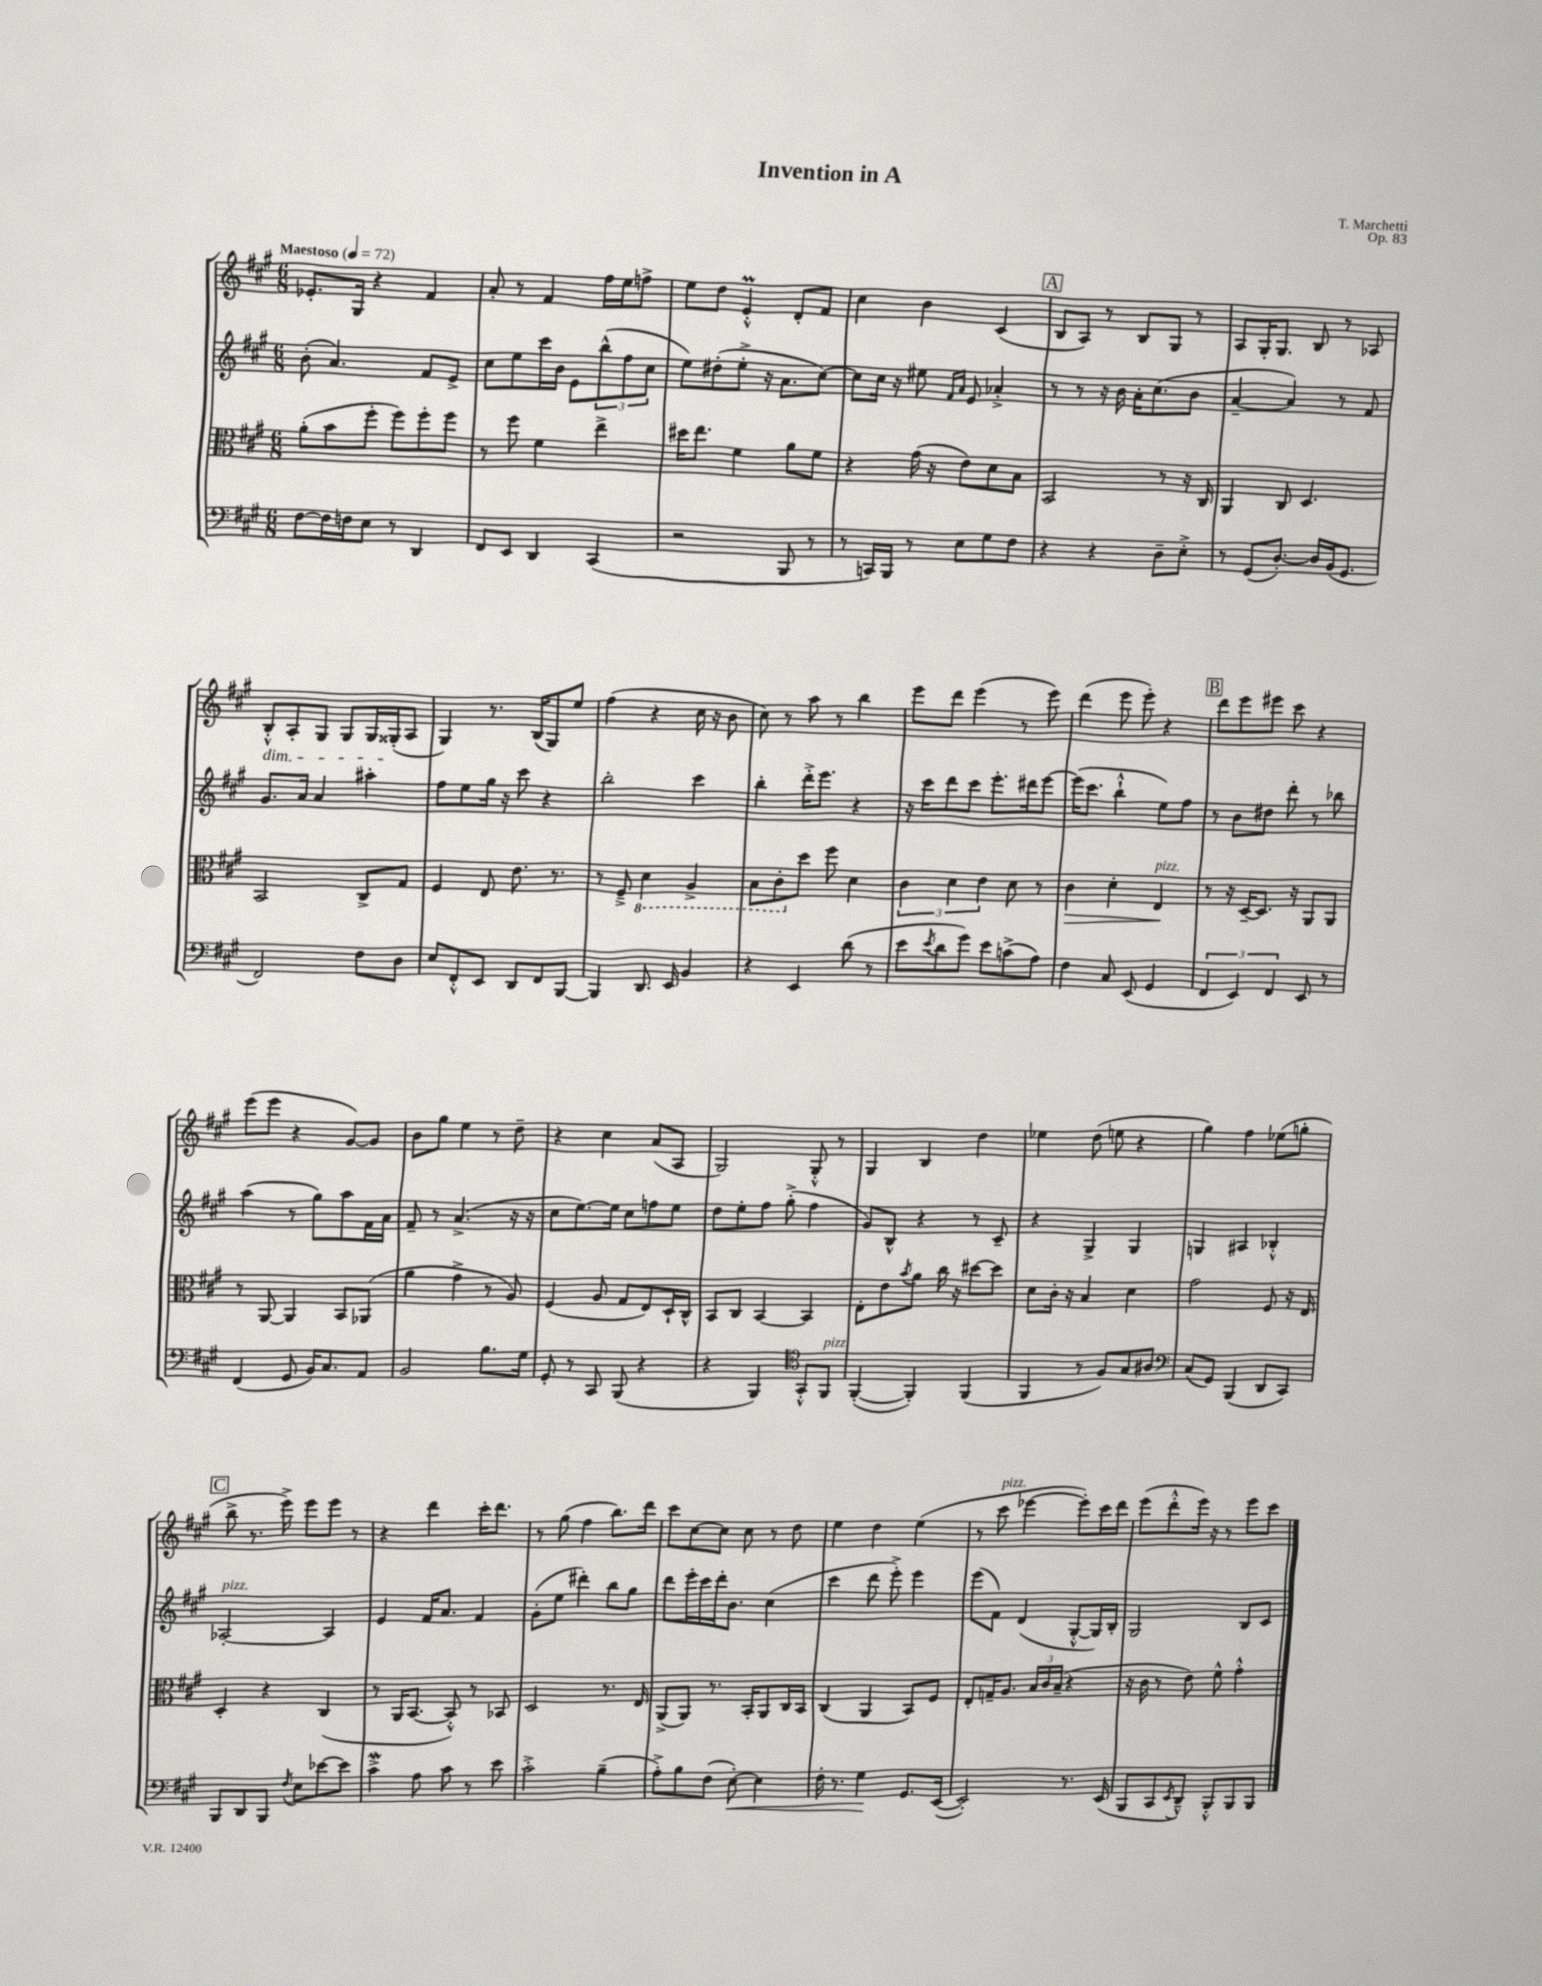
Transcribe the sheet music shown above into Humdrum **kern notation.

**kern	**kern	**kern	**kern
*staff4	*staff3	*staff2	*staff1
*clefF4	*clefC3	*clefG2	*clefG2
*k[f#c#g#]	*k[f#c#g#]	*k[f#c#g#]	*k[f#c#g#]
*M6/8	*M6/8	*M6/8	*M6/8
*MM72	*MM72	*MM72	*MM72
[8F#	(8a'	(8b'	8.e-'
16F#]	8b	4.a)	.
16F	.	.	16G#
8E	8ff#'	.	4r
8r	8ff#)	.	.
4DD	8ff#'	8f#	4f#
.	8ff#	8e^	.
=	=	=	=
8FF#	8r	8cc#	8a'
8EE	8ff#	8ee	8r
4DD	4f#	16ccc#	4f#
.	.	16b	.
.	.	8e	.
(4CC#	4ee^	(12bb^^	16ff#
.	.	.	16ee
.	.	12ff#	.
.	.	.	8ff^
.	.	12cc#	.
=	=	=	=
2r	16dd#	8ee)	8ee
.	8.ee	.	.
.	.	(8dd#'	8dd
.	4f#	8ee'^	4e'^^
.	.	16r	.
.	.	8.a	.
8BBB	8a	.	8d'
8r	8f#	[8cc#)	8f#
=	=	=	=
8r	4r	8cc#]	4cc#
16CC)	.	16cc#	.
16BBB	.	16r	.
8r	(16g#	8ee#	4b
.	16r	.	.
.	.	16qqf#	.
.	.	16qqa	.
8E	8e)	8e	.
8G#	8d	4a-'^	(4c#
8F#	8B	.	.
=	=	=	=
4r	2BB	8r	8B
.	.	8r	8A)
4r	.	16r	8r
.	.	16b	.
.	.	16a'	8B
.	.	(8.cc#	.
8D~	8r	.	8G#
8E'^	16r	8b	8r
.	16C#	.	.
=	=	=	=
8r	4AA	[4a~	8A
(8GG#	.	.	16G#'
.	.	.	8.G#
[8.D')	8C#	4a])	.
.	4.D	.	8B
16D]	.	.	.
(16BB	.	8r	8r
8.GG#	.	.	.
.	.	8f#	8A-
=	=	=	=
2FF#)	2BB	8.g#	8B'^^
.	.	.	8A'
.	.	16a	.
.	.	4a	8G#
.	.	.	8G#
8F#	8C#^	4aa#'	16G#
.	.	.	(16G##'
8D	8G#	.	8A
=	=	=	=
8E	4F#	8ff#	4G#)
8FF#'^^	.	8ee	.
8EE	8E	16gg#	8.r
.	.	16r	.
8DD	8.e	8ccc#	.
.	.	.	(16B
8FF#	.	4r	8G#)
.	8.r	.	.
[8BBB	.	.	8ee
=	=	=	=
4BBB]	8r	2bb'	(4ff#
.	8F#~^	.	.
8.DD	4D	.	4r
16EE	.	.	.
4BB	4AA^	4ccc#	16cc#
.	.	.	16r
.	.	.	8b
=	=	=	=
4r	8BB	4bb'	8cc#)
.	8C#'	.	8r
4EE	8dd	16ddd'^	8aa
.	.	8.eee	.
.	8ff#	.	8r
(8d	4d	4r	4bb
8r	.	.	.
=	=	=	=
8e	6c#	16r	8eee
.	.	16ccc#	.
8qe	.	.	.
8d	.	8ddd	8ddd
.	6d	.	.
8g#)	.	8ccc#	(4eee
.	6e	.	.
8e	.	8.eee'	.
(8c^	8d	.	8r
.	.	16ddd#	.
8A)	8r	[8eee	8eee)
=	=	=	=
4F#	4c#	(16eee]	(4ddd
.	.	8.ccc#	.
8C#	4d'	4bb`^^	8eee
(8EE	.	.	8eee')
4GG#	4E	8ee)	4r
.	.	8ff#	.
=	=	=	=
6FF#	8r	8r	8ddd
.	16r	8b	8eee
6EE)	.	.	.
.	[16D~	.	.
.	8.D]	8dd#	8eee#
6FF#	.	.	.
.	.	8ddd'	8ccc#
.	16r	.	.
8EE	8AA	8r	4r
8r	8AA	8bb-	.
=	=	=	=
(4FF#	8r	(4aa	(8eee
.	[8AA	.	8eee
8GG#	4AA]	8r	4r
16BB)	.	8gg#)	.
8.C#	.	.	.
.	8BB	8aa	[8g#)
8AA	(8AA-	16f#	8g#]
.	.	16a	.
=	=	=	=
2BB	4a	8f#~	8b
.	.	8r	8gg#
.	4g#^	(4.a^	4ee
8.B	8r	.	8r
.	8A)	16r	8dd~
16G#	.	16r	.
=	=	=	=
8GG#'	(4F#	8cc#	4r
8r	.	[8.ee)	.
8CC#	8A	.	4cc#
.	.	16ee]	.
(8BBB	8G#	8cc#	.
4r	8E)	8ff	(8a
.	16D`	8ee	8A
.	16C#^^	.	.
=	=	=	=
4r	8BB	8dd	2G#)
.	8C#	8ee'	.
4BBB)	[4BB	8ff#	.
.	.	(8gg#'^	.
*clefC4	*	*	*
8GG#'^^	4BB]	4ff#	8G#'^^
8FF#	.	.	8r
=	=	=	=
([4FF#'	8E'	8g#)	4G#
.	8e	8B^^	.
.	8qb	.	.
4FF#'])	8a	4r	4B
.	16cc#	.	.
.	16r	.	.
(4FF#	[8dd#	8r	4dd
.	8dd#]	8c#~	.
=	=	=	=
4FF#	8d	4r	4ee-
.	16c#'	.	.
.	16r	.	.
8r	4B	4G#^	(8dd
8F#)	.	.	8ee
8G#	4d	4G#	4r
8A#	.	.	.
=	=	=	=
*clefF4	*	*	*
(8C#	2g#	4G	4gg#)
8GG#)	.	.	.
(4BBB	.	4A#	4ff#
8DD	8F#	4B-'^^	(8ee-
8CC#)	16r	.	8gg'
.	16E	.	.
=	=	=	=
8BBB	4D'	[2A-'	8bb^
8DD	.	.	8.r
8BBB	4r	.	.
.	.	.	16eee^)
8qF#	.	.	.
8E	.	.	8eee
[8e-	(4C#	4A-]	8eee
8e-]	.	.	8r
=	=	=	=
4c#^	8r	4e	4r
.	16AA	.	.
.	[8.BB	.	.
8A	.	16f#	4ddd
.	.	8.a	.
8c#	8BB'^^])	.	.
8r	8r	4f#	16ccc#'
.	.	.	8.ddd
8e	8BB-	.	.
=	=	=	=
2c#'^	2D	(8g#'	8r
.	.	8ee	(8gg#
.	.	4ddd#')	4ff#
(4B~	8.r	8bb	8.bb)
.	.	8gg#	.
.	16E	.	16ddd
=	=	=	=
8A'^)	(8AA^	8ddd	8ccc#
8B	8AA)	16eee'	[8cc#
.	.	16ccc#	.
(8F#	8.r	16ddd'	8cc#]
.	.	8.b	.
[8E')	.	.	8cc#
.	16BB'	.	.
4E]	8AA	(4cc#	8r
.	16C#	.	8dd
.	16BB	.	.
=	=	=	=
16F#'	(4C#	4ccc#	4ee
8.r	.	.	.
4G#	4AA	8ddd	4dd
.	.	8eee'^)	.
8.GG#	8BB)	4eee	(4ee
.	8F#	.	.
([16EE	.	.	.
=	=	=	=
2EE'])	8E'	(8eee	8r
.	16G~	8f#)	8ccc#
.	8.A	.	.
.	.	(4d	[4eee-
.	24B	.	.
.	24c#	.	.
.	(24B~	.	.
8.r	4r	[8G#'^^	8eee-'])
.	.	16G#])	16ccc#
(16EE	.	16B'	16ddd
=	=	=	=
8BBB	16r	2G#	(8eee
.	16c#	.	.
8CC#	8r	.	8ddd'^^
8qEE	.	.	.
8DD~^^)	8e)	.	16eee)
.	.	.	16r
8BBB'^^	8f#^^	.	8r
8BBB	4g#'^^	8B	8eee
8BBB	.	8c#	8ccc#
==	==	==	==
*-	*-	*-	*-
